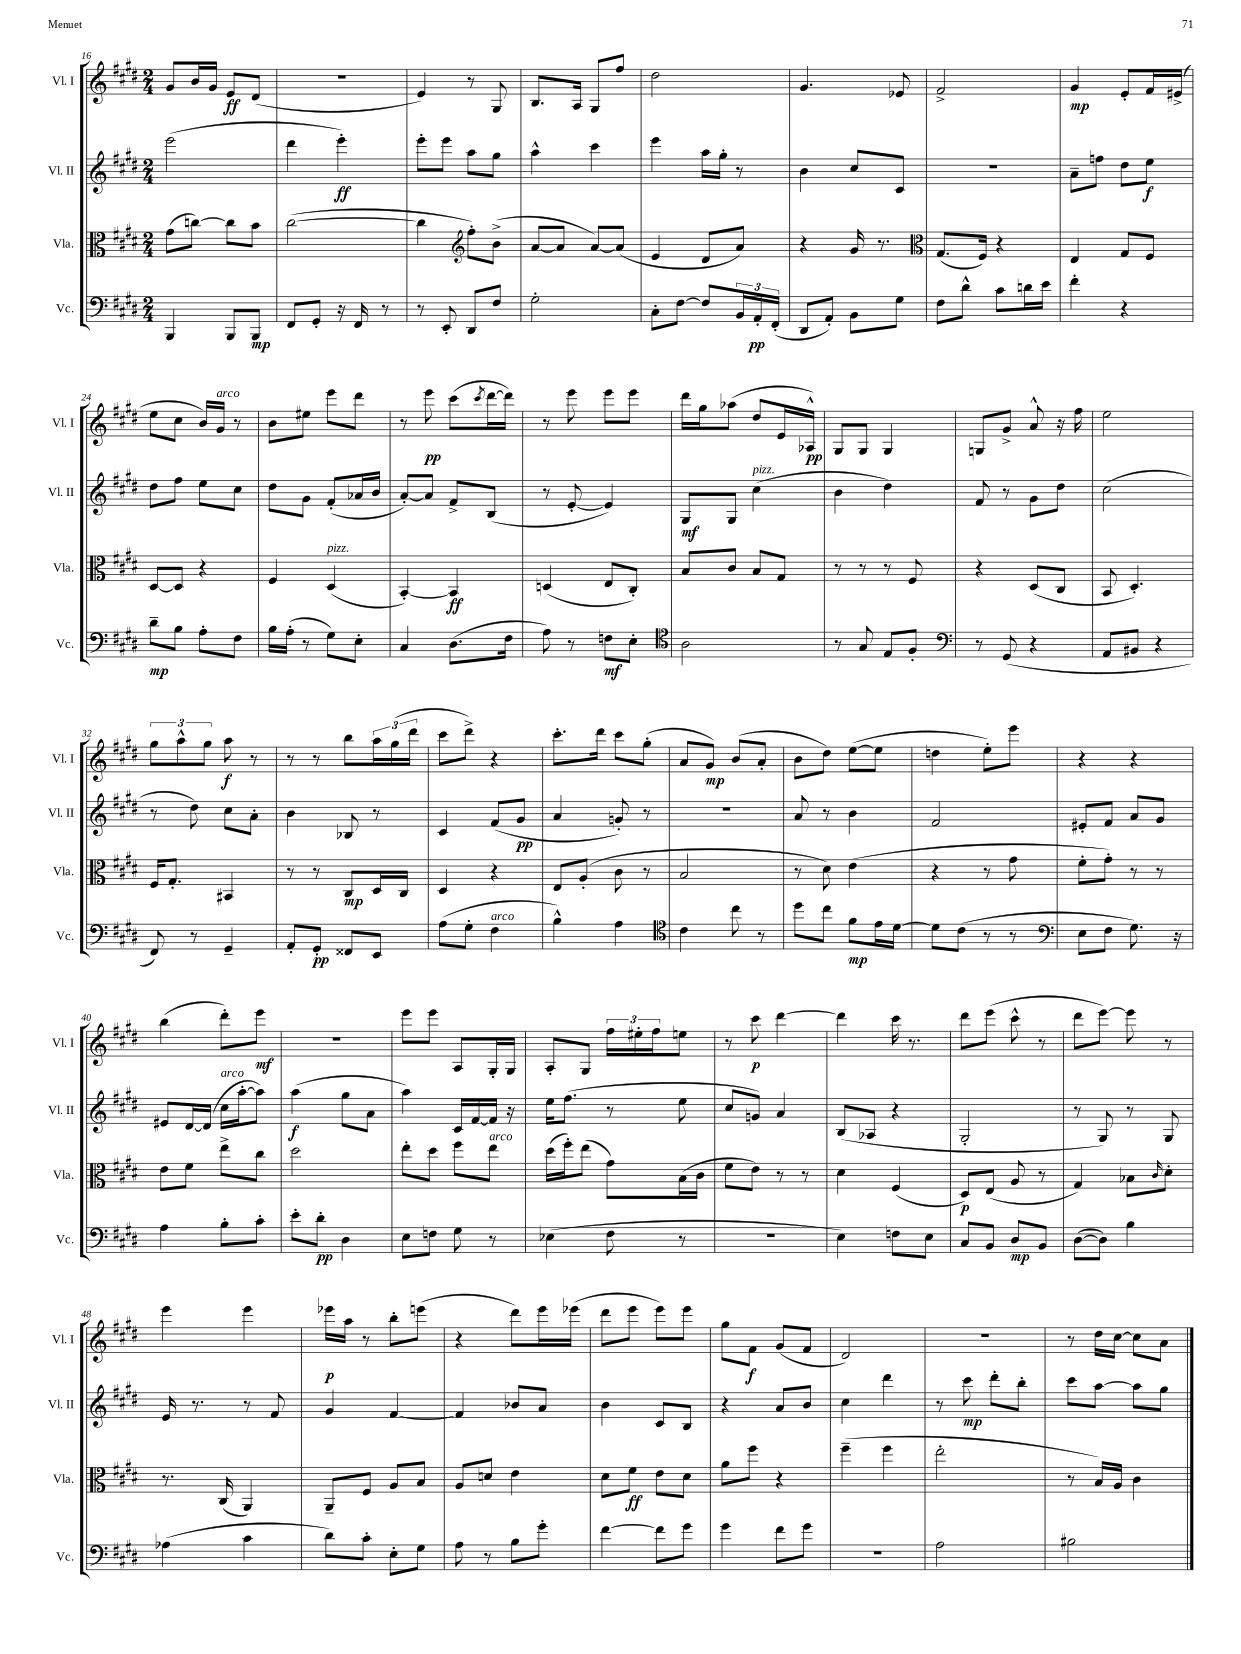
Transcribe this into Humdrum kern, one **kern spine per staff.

**kern	**dynam	**kern	**dynam	**kern	**dynam	**kern	**dynam
*part4	*part4	*part3	*part3	*part2	*part2	*part1	*part1
*staff4	*staff4	*staff3	*staff3	*staff2	*staff2	*staff1	*staff1
*I"Vc.	*	*I"Vla.	*	*I"Vl. II	*	*I"Vl. I	*
*I'Vc.	*	*I'Vla.	*	*I'Vl. II	*	*I'Vl. I	*
*clefF4	*	*clefC3	*	*clefG2	*	*clefG2	*
*k[f#c#g#d#]	*	*k[f#c#g#d#]	*	*k[f#c#g#d#]	*	*k[f#c#g#d#]	*
*M2/4	*	*M2/4	*	*M2/4	*	*M2/4	*
=16	=16	=16	=16	=16	=16	=16	=16
4BBB/	.	(8g#\L	.	(2eee\	.	8g#/L	.
.	.	[8ccn\J)	.	.	.	16b/L	.
.	.	.	.	.	.	16g#/JJ	.
8BBB/L	.	8cc\L]	.	.	.	8e/L	ff
8BBB/J	mp	8b\J	.	.	.	(8d#/J	.
=17	=17	=17	=17	=17	=17	=17	=17
8FF#/L	.	([2cc#\	.	4ddd#\	.	2r	.
8GG#'/J	.	.	.	.	.	.	.
16r	.	.	.	4eee'\)	ff	.	.
16FF#/	.	.	.	.	.	.	.
8r	.	.	.	.	.	.	.
=18	=18	=18	=18	=18	=18	=18	=18
8r	.	4cc#\]	.	8eee'\L	.	4e/)	.
8EE'/	.	.	.	8eee\J	.	.	.
*	*	*clefG2	*	*	*	*	*
8DD#/L	.	8ff#'\L)	.	8aa\L	.	8r	.
8F#/J	.	(8b^\J	.	8gg#\J	.	8G#/	.
=19	=19	=19	=19	=19	=19	=19	=19
2G#'\	.	[8a/L	.	4aa^^\	.	8.B/L	.
.	.	8a/J]	.	.	.	.	.
.	.	.	.	.	.	16A/Jk	.
.	.	[8a/L)	.	4ccc#\	.	8G#/L	.
.	.	(8a/J]	.	.	.	8ff#/J	.
=20	=20	=20	=20	=20	=20	=20	=20
8C#'\L	.	4e/	.	4eee\	.	2dd#\	.
[8F#\J	.	.	.	.	.	.	.
8F#/L]	.	8d#/L	.	16aa\LL	.	.	.
.	.	.	.	16gg#'\JJ	.	.	.
24BB/L	.	8a/J)	.	8r	.	.	.
24AA'/	pp	.	.	.	.	.	.
(24FF#'/JJ	.	.	.	.	.	.	.
=21	=21	=21	=21	=21	=21	=21	=21
8DD#/L	.	4r	.	4b\	.	4.g#/	.
8AA'/J)	.	.	.	.	.	.	.
8BB\L	.	16g#/	.	8cc#/L	.	.	.
.	.	8.r	.	.	.	.	.
8G#\J	.	.	.	8c#/J	.	8e-X/	.
=22	=22	=22	=22	=22	=22	=22	=22
*	*	*clefC3	*	*	*	*	*
8F#\L	.	(8.G#/L	.	2r	.	2f#^/	.
8d#^^\J	.	.	.	.	.	.	.
.	.	16F#/Jk)	.	.	.	.	.
8c#\L	.	4r	.	.	.	.	.
16dn\L	.	.	.	.	.	.	.
16e\JJ	.	.	.	.	.	.	.
=23	=23	=23	=23	=23	=23	=23	=23
4f#'\	.	4E/	.	8a~\L	.	4g#/	mp
.	.	.	.	8ffn\J	.	.	.
4r	.	8G#/L	.	8dd#\L	.	8e'/L	.
.	.	8F#/J	.	8ee\J	f	16f#/L	.
.	.	.	.	.	.	(16e#X^/JJ	.
!!LO:LB:g=z
=24	=24	=24	=24	=24	=24	=24	=24
8d#~\L	mp	[8D#/L	.	8dd#\L	.	8ee\L	.
8B\J	.	8D#/J]	.	8ff#\J	.	8cc#\J	.
8A'\L	.	4r	.	8ee\L	.	16b/LL)	.
!	!	!	!	!	!	!LO:TX:a:i:t=arco	!
.	.	.	.	.	.	16g#/JJ	.
8F#\J	.	.	.	8cc#\J	.	8r	.
=25	=25	=25	=25	=25	=25	=25	=25
16B\LL	.	4F#/	.	8dd#\L	.	8b\L	.
(16A'\JJ	.	.	.	.	.	.	.
8r	.	.	.	8g#\J	.	8ee#X\J	.
!	!	!LO:TX:a:i:t=pizz.	!	!	!	!	!
8G#\L)	.	(4D#/	.	(8f#'/L	.	8eee\L	.
8E'\J	.	.	.	16a-X/L	.	8ddd#\J	.
.	.	.	.	16b/JJ	.	.	.
=26	=26	=26	=26	=26	=26	=26	=26
4C#/	.	[4BB'/)	.	[8a'/L)	.	8r	.
.	.	.	.	8a/J]	.	8eee\	pp
(8.D#\L	.	4BB/]	ff	8f#^/L	.	(8ccc#\L	.
.	.	.	.	.	.	8qccc#/	.
.	.	.	.	(8B/J	.	[16ddd#\L	.
16F#\Jk	.	.	.	.	.	16ddd#\JJ])	.
=27	=27	=27	=27	=27	=27	=27	=27
8A\)	.	(4Dn/	.	8r	.	8r	.
8r	.	.	.	[8e'/	.	8eee\	.
8Fn\L	mf	8E/L	.	4e/])	.	8eee\L	.
8E'\J	.	8C#'/J)	.	.	.	8eee\J	.
=28	=28	=28	=28	=28	=28	=28	=28
*clefC4	*	*	*	*	*	*	*
2A\	.	8B/L	.	8G#/L	mf	16ddd#\LL	.
.	.	.	.	.	.	16gg#\J	.
.	.	8c#/J	.	8G#/J	.	(8aa-X\J	.
!	!	!	!	!LO:TX:a:i:t=pizz.	!	!	!
.	.	8B/L	.	(4cc#\	.	8dd#/L	.
.	.	8G#/J	.	.	.	16e/L	.
.	.	.	.	.	.	16A-X^^/JJ)	pp
=29	=29	=29	=29	=29	=29	=29	=29
8r	.	8r	.	4b\	.	8G#/L	.
8G#/	.	8r	.	.	.	8G#/J	.
8E/L	.	8r	.	4dd#\)	.	4G#/	.
8F#'/J	.	8F#/	.	.	.	.	.
=30	=30	=30	=30	=30	=30	=30	=30
*clefF4	*	*	*	*	*	*	*
8r	.	4r	.	8f#/	.	8Gn/L	.
(8GG#/	.	.	.	8r	.	8g#^/J	.
4r	.	(8D#/L	.	8g#\L	.	8a^^/	.
.	.	8C#/J	.	8dd#\J	.	16r	.
.	.	.	.	.	.	16ff#\	.
=31	=31	=31	=31	=31	=31	=31	=31
8AA/L	.	8BB/	.	(2cc#\	.	2ee\	.
8BB#X/J	.	4.D#'/)	.	.	.	.	.
4r	.	.	.	.	.	.	.
!!LO:LB:g=z
=32	=32	=32	=32	=32	=32	=32	=32
8FF#/)	.	16F#/KL	.	8r	.	12gg#\L	.
.	.	8.G#'/J	.	.	.	.	.
.	.	.	.	.	.	12aa^^\	.
8r	.	.	.	8dd#\)	.	.	.
.	.	.	.	.	.	12gg#\J	.
4GG#~/	.	4BB#X/	.	8cc#\L	.	8aa\	f
.	.	.	.	8a'\J	.	8r	.
=33	=33	=33	=33	=33	=33	=33	=33
8AA'/L	.	8r	.	4b\	.	8r	.
8GG#'/J	pp	8r	.	.	.	8r	.
8FF##X/L	.	8C#/L	mp	8B-X/	.	8bb\L	.
8EE/J	.	16D#/L	.	8r	.	24aa\L	.
.	.	.	.	.	.	(24gg#\	.
.	.	16C#/JJ	.	.	.	.	.
.	.	.	.	.	.	24ddd#\JJ	.
=34	=34	=34	=34	=34	=34	=34	=34
(8A\L	.	4D#/	.	4c#/	.	8ccc#\L	.
8G#'\J	.	.	.	.	.	8ddd#^\J)	.
!LO:TX:a:i:t=arco	!	!	!	!	!	!	!
4F#\	.	4r	.	(8f#/L	.	4r	.
.	.	.	.	8g#/J	pp	.	.
=35	=35	=35	=35	=35	=35	=35	=35
4B^^\)	.	8E/L	.	4a/	.	8.ccc#'\L	.
.	.	(8A'/J	.	.	.	.	.
.	.	.	.	.	.	16ddd#\Jk	.
4A\	.	8c#\	.	8gn'/)	.	8ccc#\L	.
.	.	8r	.	8r	.	(8gg#'\J	.
=36	=36	=36	=36	=36	=36	=36	=36
*clefC4	*	*	*	*	*	*	*
4c#\	.	2B/	.	2r	.	8a/L	.
.	.	.	.	.	.	8g#/J)	mp
8cc#\	.	.	.	.	.	(8b/L	.
8r	.	.	.	.	.	8a'/J	.
=37	=37	=37	=37	=37	=37	=37	=37
8dd#\L	.	8r	.	8a/	.	8b\L	.
8cc#\J	.	8d#\)	.	8r	.	8dd#\J)	.
8f#\L	mp	(4e\	.	4b\	.	([8ee\L	.
16e\L	.	.	.	.	.	8ee\J]	.
[16d#\JJ	.	.	.	.	.	.	.
=38	=38	=38	=38	=38	=38	=38	=38
8d#\L]	.	4r	.	2f#/	.	4ddn\	.
(8c#\J	.	.	.	.	.	.	.
8r	.	8r	.	.	.	8ee'\L)	.
8r	.	8g#\	.	.	.	8eee\J	.
=39	=39	=39	=39	=39	=39	=39	=39
*clefF4	*	*	*	*	*	*	*
8E\L	.	8f#'\L	.	8e#X'/L	.	4r	.
8F#\J	.	8g#'\J)	.	8f#/J	.	.	.
8.G#\)	.	8r	.	8a/L	.	4r	.
.	.	8r	.	8g#/J	.	.	.
16r	.	.	.	.	.	.	.
!!LO:LB:g=z
=40	=40	=40	=40	=40	=40	=40	=40
4A\	.	8e\L	.	8e#X/L	.	(4bb\	.
.	.	8f#\J	.	[16d#/L	.	.	.
.	.	.	.	(16d#/JJ]	.	.	.
!	!	!	!	!LO:TX:a:i:t=arco	!	!	!
8B'\L	.	8ee^\L	.	16cc#\LL	.	8ddd#'\L)	.
.	.	.	.	[16aa'\J	.	.	.
8c#'\J	.	8cc#\J	.	8aa\J])	.	8eee\J	mf
=41	=41	=41	=41	=41	=41	=41	=41
8e'\L	.	2dd#\	.	(4aa\	f	2r	.
8d#'\J	pp	.	.	.	.	.	.
4D#\	.	.	.	8gg#\L	.	.	.
.	.	.	.	8a\J	.	.	.
=42	=42	=42	=42	=42	=42	=42	=42
8E\L	.	8ee'\L	.	4aa\)	.	8eee\L	.
8Fn\J	.	8dd#\J	.	.	.	8eee\J	.
8G#\	.	8ff#\L	.	16c#/LL	.	8A/L	.
.	.	.	.	[16f#/	.	.	.
!	!	!LO:TX:a:i:t=arco	!	!	!	!	!
8r	.	8ee\J	.	16f#/JJ]	.	16G#'/L	.
.	.	.	.	16r	.	16G#/JJ	.
=43	=43	=43	=43	=43	=43	=43	=43
(4E-X\	.	(16dd#\LL	.	16ee\KL	.	8A'/L	.
.	.	16ff#'\J)	.	(8.ff#\J	.	.	.
.	.	(8ee\J	.	.	.	8G#/J	.
8F#\	.	8g#\L)	.	8r	.	24ff#\LL	.
.	.	.	.	.	.	24ee#X'\	.
.	.	.	.	.	.	24ff#\J	.
8r	.	(16B\L	.	8ee\	.	8een\J	.
.	.	16c#\JJ	.	.	.	.	.
=44	=44	=44	=44	=44	=44	=44	=44
2r	.	8f#\L	.	8cc#/L	.	8r	.
.	.	8e\J)	.	8gn/J)	.	8ccc#\	p
.	.	8r	.	4a/	.	[4ddd#\	.
.	.	8r	.	.	.	.	.
=45	=45	=45	=45	=45	=45	=45	=45
4E\)	.	4d#\	.	(8B/L	.	4ddd#\]	.
.	.	.	.	8A-X/J	.	.	.
8Fn\L	.	(4F#/	.	4r	.	16ccc#\	.
.	.	.	.	.	.	8.r	.
8E\J	.	.	.	.	.	.	.
=46	=46	=46	=46	=46	=46	=46	=46
8C#/L	.	8D#/L)	p	2G#'/	.	8ddd#\L	.
8BB/J	.	(8E/J	.	.	.	(8eee\J	.
8D#/L	mp	8A/	.	.	.	8ccc#^^\	.
8BB/J	.	8r	.	.	.	8r	.
=47	=47	=47	=47	=47	=47	=47	=47
([8D#\L	.	4G#/)	.	8r	.	8ddd#\L	.
8D#\J])	.	.	.	8G#/)	.	[8eee\J)	.
4B\	.	8B-X\L	.	8r	.	8eee\]	.
.	.	16qqc#/	.	.	.	.	.
.	.	8d#'\J	.	8G#/	.	8r	.
!!LO:LB:g=z
=48	=48	=48	=48	=48	=48	=48	=48
(4A-X\	.	8.r	.	16e/	.	4eee\	.
.	.	.	.	8.r	.	.	.
.	.	(16C#/	.	.	.	.	.
4c#\	.	4AA/)	.	8r	.	4eee\	.
.	.	.	.	8f#/	.	.	.
=49	=49	=49	=49	=49	=49	=49	=49
8d#\L)	.	8AA~/L	.	4g#/	.	16eee-X\LL	p
.	.	.	.	.	.	16aa\JJ	.
8c#'\J	.	8F#/J	.	.	.	8r	.
8E'\L	.	8A/L	.	[4f#/	.	8bb'\L	.
8G#\J	.	8B/J	.	.	.	(8eeen\J	.
=50	=50	=50	=50	=50	=50	=50	=50
8A\	.	8A/L	.	4f#/]	.	4r	.
8r	.	8dn/J	.	.	.	.	.
8B\L	.	4e\	.	8b-X/L	.	8ddd#\L)	.
8g#'\J	.	.	.	8a/J	.	16eee\L	.
.	.	.	.	.	.	(16eee-X\JJ	.
=51	=51	=51	=51	=51	=51	=51	=51
[4f#\	.	8d#\L	.	4b\	.	8ddd#\L	.
.	.	8f#\J	ff	.	.	8eee\J	.
8f#\L]	.	8e\L	.	8c#/L	.	8eee\L)	.
8g#\J	.	8d#\J	.	8B/J	.	8eee\J	.
=52	=52	=52	=52	=52	=52	=52	=52
4g#\	.	8a\L	.	4r	.	8gg#\L	.
.	.	8ff#\J	.	.	.	8f#\J	f
8f#\L	.	4r	.	8a/L	.	(8g#/L	.
8g#\J	.	.	.	8b/J	.	8f#/J	.
=53	=53	=53	=53	=53	=53	=53	=53
2r	.	(4ff#~\	.	4cc#\	.	2d#/)	.
.	.	4ff#\	.	4ddd#\	.	.	.
=54	=54	=54	=54	=54	=54	=54	=54
2A\	.	2ee'\	.	8r	.	2r	.
.	.	.	.	8ccc#\	mp	.	.
.	.	.	.	8ddd#'\L	.	.	.
.	.	.	.	8bb'\J	.	.	.
=55	=55	=55	=55	=55	=55	=55	=55
2B#X\	.	8r	.	8ccc#\L	.	8r	.
.	.	16B/LL)	.	[8aa\J	.	16dd#\LL	.
.	.	16A/JJ	.	.	.	[16cc#\JJ	.
.	.	4c#\	.	8aa\L]	.	8cc#\L]	.
.	.	.	.	8gg#\J	.	8a\J	.
==	==	==	==	==	==	==	==
*-	*-	*-	*-	*-	*-	*-	*-
